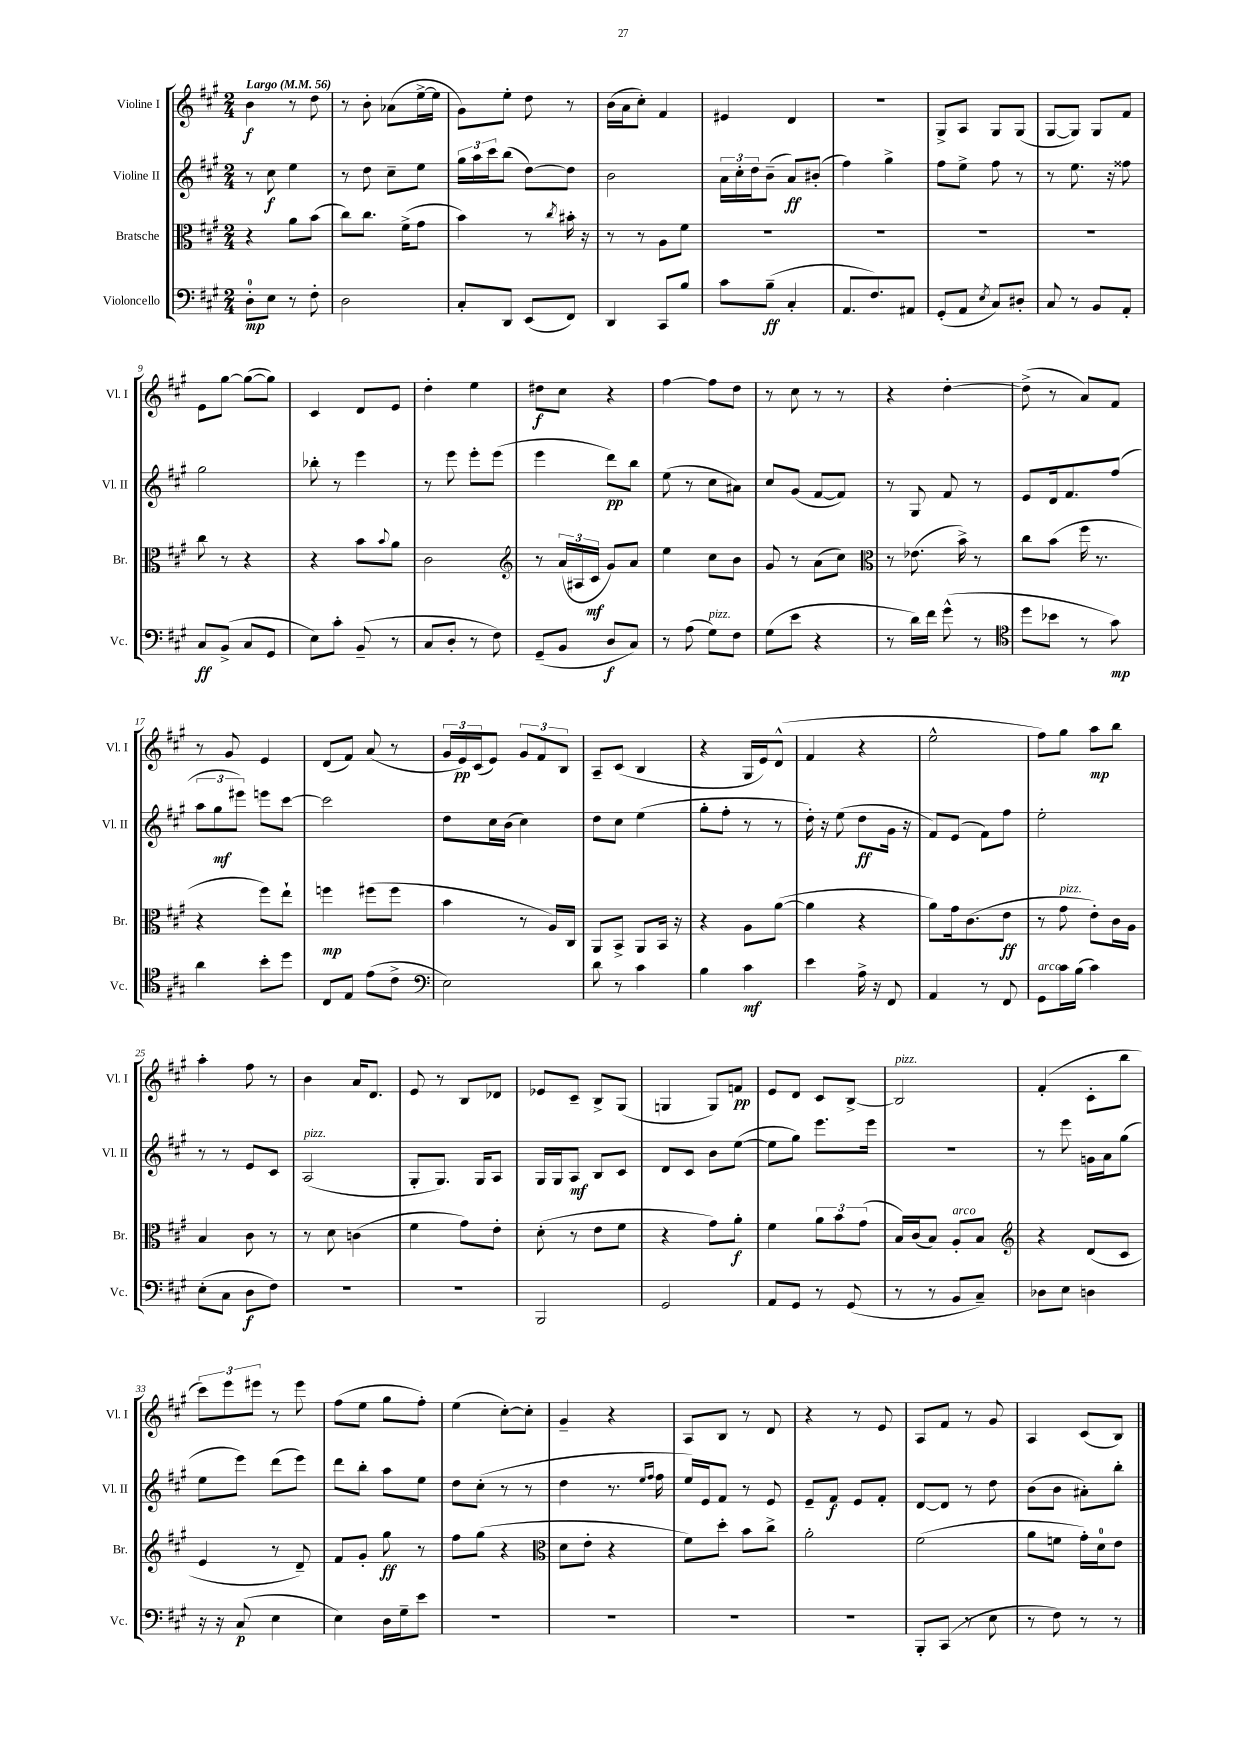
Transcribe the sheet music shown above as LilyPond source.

<<
\new StaffGroup <<
\new Staff = "s0" \with { instrumentName = "Violine I" shortInstrumentName = "Vl. I" } {
    \clef treble \key a \major \numericTimeSignature \time 2/4 \tempo "Largo" 4 = 56
    b'4\f r8 d''8 |
    r8 b'8-. aes'8( e''16~-> e''16 |
    gis'8) e''8-. d''8 r8 |
    b'16( a'16 cis''8-.) fis'4 |
    eis'4 d'4 |
    R2 |
    gis8-> a8 gis8 gis8( |
    gis8~ gis8) gis8 fis'8 |
    e'8 gis''8~ gis''8~( gis''8) |
    cis'4 d'8 e'8 |
    d''4-. e''4 |
    dis''8\f cis''8 r4 |
    fis''4~ fis''8 d''8 |
    r8 cis''8 r8 r8 |
    r4 d''4~-. |
    d''8->( r8 a'8) fis'8 |
    r8 gis'8 e'4 |
    d'8( fis'8) a'8( r8 |
    \tuplet 3/2 { gis'16 e'16\pp) cis'16( } e'8) \tuplet 3/2 { gis'8 fis'8 b8 } |
    a8-- cis'8( b4 |
    r4 gis16 e'16) d'8-^( |
    fis'4 r4 |
    e''2-^ |
    fis''8) gis''8 a''8\mp b''8 |
    a''4-. fis''8 r8 |
    b'4 a'16 d'8. |
    e'8 r8 b8 des'8 |
    ees'8 cis'8-- b8-> gis8( |
    g4 g8) f'8\pp |
    e'8 d'8 cis'8 b8~-> |
    b2^\markup { \italic "pizz." } |
    fis'4-.( cis'8-. b''8 |
    \tuplet 3/2 { cis'''8) e'''8 eis'''8 } r8 eis'''8 |
    fis''8( e''8 gis''8 fis''8-.) |
    e''4( cis''8~-.) cis''8-. |
    gis'4-- r4 |
    a8 b8 r8 d'8 |
    r4 r8 e'8 |
    a8 fis'8 r8 gis'8 |
    a4 cis'8( b8) \bar "|." |
}
\new Staff = "s1" \with { instrumentName = "Violine II" shortInstrumentName = "Vl. II" } {
    \clef treble \key a \major \numericTimeSignature \time 2/4
    r8 cis''8\f e''4 |
    r8 d''8 cis''8-- e''8 |
    \tuplet 3/2 { gis''16 a''16 cis'''16 } b''8( d''8~) d''8 |
    b'2 |
    \tuplet 3/2 { a'16 cis''16-. d''16 } b'8--( a'8\ff) bis'8-.( |
    fis''4) gis''4-> |
    fis''8 e''8-> fis''8 r8 |
    r8 e''8. r16 fisis''8 |
    gis''2 |
    bes''8-. r8 e'''4 |
    r8 e'''8 e'''8-. e'''8( |
    e'''4 d'''8\pp) b''8 |
    e''8( r8 cis''8 ais'8) |
    cis''8 gis'8( fis'8~ fis'8) |
    r8 gis8 fis'8 r8 |
    e'8 d'16 fis'8. fis''8( |
    \tuplet 3/2 { a''8 gis''8\mf eis'''8) } e'''8 cis'''8~ |
    cis'''2 |
    d''8 cis''16 b'16( cis''4) |
    d''8 cis''8 e''4( |
    gis''8-. fis''8-. r8 r8 |
    d''16-.) r16 e''8( d''8\ff gis'16 r16 |
    fis'8) e'8( fis'8) fis''8 |
    e''2-. |
    r8 r8 e'8 cis'8 |
    a2^\markup { \italic "pizz." }( |
    gis8-. gis8.) gis16 a8 |
    gis16 gis16 a8\mf b8 cis'8 |
    d'8 cis'8 b'8 e''8~( |
    e''8 gis''8) e'''8. e'''16 |
    r2 |
    r8 e'''8 g'16 a'16 gis''8( |
    e''8 e'''8) d'''8( e'''8) |
    d'''8 b''8-. a''8 e''8 |
    d''8 cis''8-.( r8 r8 |
    d''4 r8. \grace { e''16 fis''16 } fis''16 |
    e''16) e'16 fis'8 r8 e'8 |
    e'8-- fis'8\f e'8 fis'8-. |
    d'8~ d'8 r8 d''8 |
    b'8( b'8 ais'8-.) b''8-. \bar "|." |
}
\new Staff = "s2" \with { instrumentName = "Bratsche" shortInstrumentName = "Br." } {
    \clef alto \key a \major \numericTimeSignature \time 2/4
    r4 a'8 b'8( |
    cis''8) cis''8. fis'16->( gis'8 |
    b'4) r8 \acciaccatura { cis''8 } bis'16-. r16 |
    r8 r8 a8 fis'8 |
    R2 |
    R2 |
    R2 |
    R2 |
    cis''8 r8 r4 |
    r4 b'8 \appoggiatura { b'8 } a'8 |
    cis'2 |
    \clef treble r8 \tuplet 3/2 { a'16( ais16 cis'16\mf } gis'8) a'8 |
    e''4 cis''8 b'8 |
    gis'8 r8 a'8( cis''8) |
    \clef alto r8 ees'8.( b'16->) r8 |
    cis''8 b'8( fis''16 r8. |
    r4 fis''8) e''8-! |
    f''4\mp fis''8( fis''8 |
    b'4 r8 a16) cis16 |
    a,8 b,8-> a,8 b,16 r16 |
    r4 a8 a'8~( |
    a'4 r4 |
    a'8) gis'16 cis'8.( e'8\ff |
    r8 gis'8^\markup { \italic "pizz." } e'8-.) cis'16 a16 |
    b4 cis'8 r8 |
    r8 d'8 c'4( |
    fis'4 gis'8) e'8-. |
    d'8-.( r8 e'8 fis'8 |
    r4 gis'8) a'8-.\f |
    fis'4 \tuplet 3/2 { a'8 b'8 gis'8( } |
    b16) cis'16( b8) a8-.^\markup { \italic "arco" } b8 |
    \clef treble r4 d'8( cis'8 |
    e'4 r8 d'8--) |
    fis'8 gis'8-. gis''8\ff r8 |
    fis''8 gis''8( r4 |
    \clef alto d'8 e'8-. r4 |
    fis'8) d''8-. b'8 cis''8-> |
    a'2-. |
    fis'2( |
    a'8 f'8 gis'16-.) d'16-0 e'8 \bar "|." |
}
\new Staff = "s3" \with { instrumentName = "Violoncello" shortInstrumentName = "Vc." } {
    \clef bass \key a \major \numericTimeSignature \time 2/4
    d8-0-.\mp e8 r8 fis8-. |
    d2 |
    cis8-. d,8 e,8( fis,8) |
    d,4 cis,8 b8 |
    cis'8 b8--\ff( cis4-. |
    a,8. fis8.) ais,8 |
    gis,8-.( a,8 \acciaccatura { e8 } cis8) dis8-. |
    cis8 r8 b,8 a,8-. |
    cis8\ff b,8->( cis8 gis,8 |
    e8) cis'8-. b,8--( r8 |
    cis8 d8-. r8 fis8) |
    gis,8--( b,8 d8\f cis8) |
    r8 a8( gis8^\markup { \italic "pizz." }) fis8 |
    gis8( e'8 r4 |
    r8 d'16) fis'16 gis'8-^( r8 |
    \clef tenor d''8 bes'8 r8 gis'8\mp) |
    a'4 b'8-. d''8 |
    cis8 e8 e'8( cis'8-> |
    \clef bass e2) |
    d'8 r8 cis'4 |
    b4 cis'4\mf |
    e'4 a16-> r16 fis,8 |
    a,4 r8 fis,8 |
    gis,8^\markup { \italic "arco" } cis'16 b16( cis'4) |
    e8-.( cis8 d8\f fis8) |
    R2 |
    R2 |
    b,,2 |
    gis,2 |
    a,8 gis,8 r8 gis,8( |
    r8 r8 b,8 cis8--) |
    des8 e8 d4 |
    r16 r16 cis8\p( e4 |
    e4) d16 gis16-- e'8 |
    R2 |
    R2 |
    R2 |
    R2 |
    b,,8-. cis,8( r8 e8 |
    r8 fis8) r8 r8 \bar "|." |
}
>>
>>
